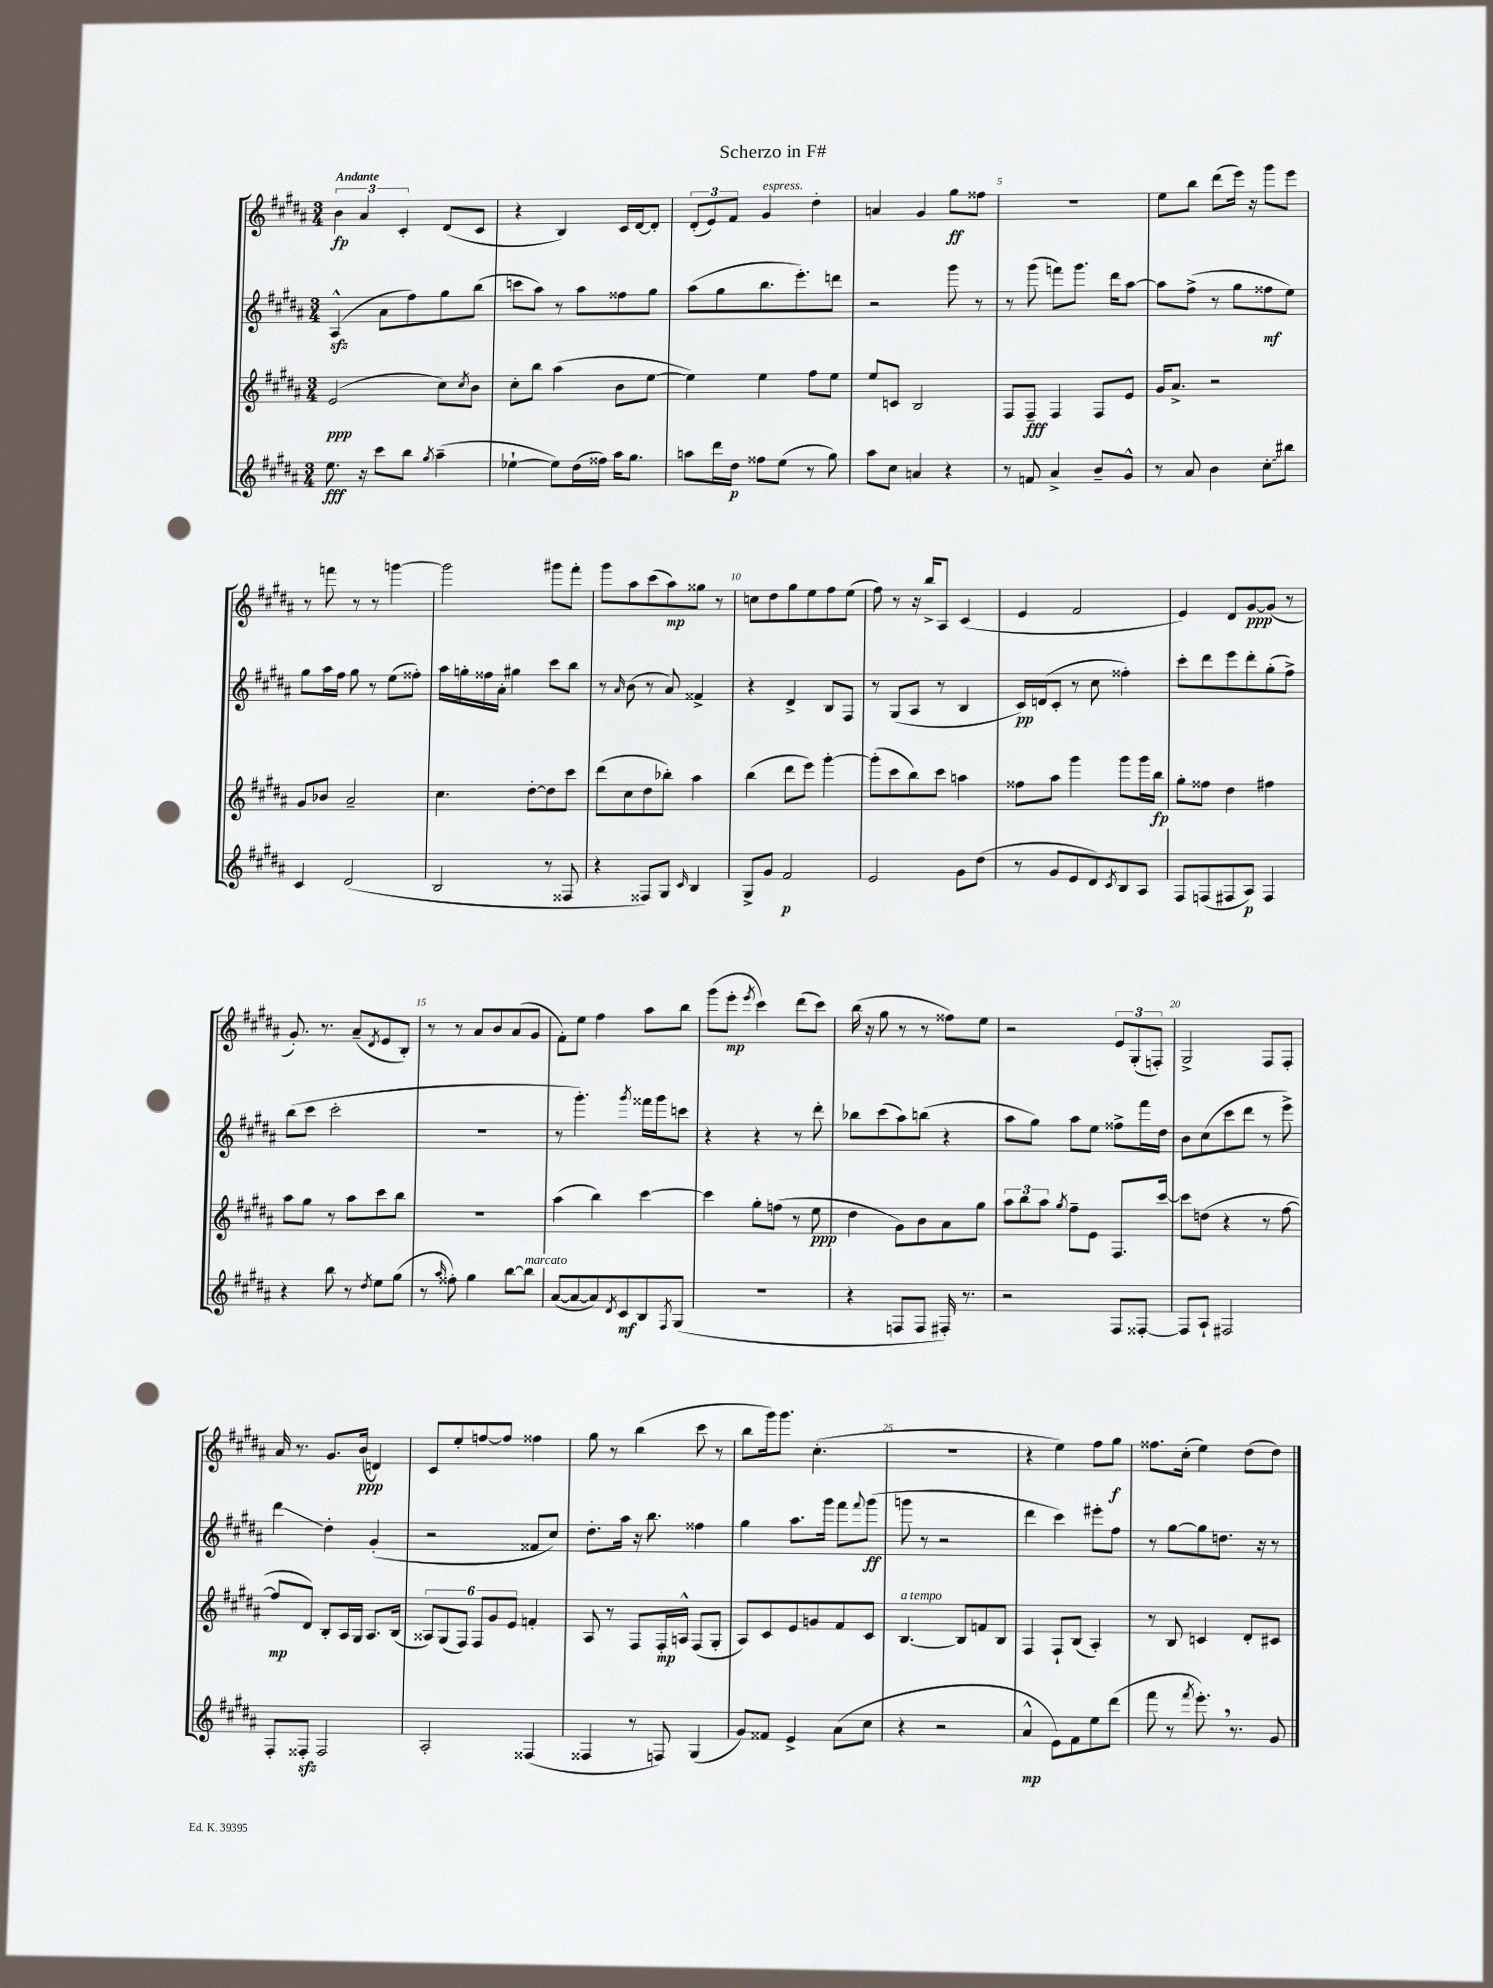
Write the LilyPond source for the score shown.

\header { title = "Scherzo in F#" }
<<
\new StaffGroup <<
\new Staff = "s0" {
    \clef treble \key b \major \numericTimeSignature \time 3/4 \tempo "Andante"
    \tuplet 3/2 { b'4\fp ais'4 cis'4-. } dis'8( cis'8 |
    r4 b4) cis'16 dis'16~ dis'8-. |
    \tuplet 3/2 { dis'8-.( e'8) fis'8 } gis'4^\markup { \italic "espress." } dis''4-. |
    a'4 gis'4 gis''8\ff fisis''8 |
    R2. |
    e''8 b''8 dis'''8( e'''16) r16 gis'''8 e'''8 |
    r8 f'''8 r8 r8 g'''4~ |
    g'''2 gis'''8 fis'''8-. |
    gis'''8 ais''8 cis'''8( ais''8\mp) gisis''8 r8 |
    c''8 dis''8 gis''8 e''8 fis''8 e''8( |
    fis''8) r8 r16 b''16-> ais8 cis'4( |
    e'4 fis'2 |
    e'4) dis'8 gis'8~\ppp gis'8( r8 |
    gis'8.-.) r8. ais'8--( \acciaccatura { dis'8 } e'8 b8-.) |
    r8 r8 ais'8 b'8 ais'8( gis'8 |
    fis'8-.) e''8 fis''4 ais''8 b''8 |
    gis'''8( e'''8-.\mp \acciaccatura { e'''8 } cis'''4) dis'''8( cis'''8) |
    b''16( r16 gis''8 r8 r8 fisis''8) e''8 |
    r2 \tuplet 3/2 { e'8 gis8-.( f8-.) } |
    gis2-> fis8 fis8-. |
    ais'16 r8. gis'8. b'16\ppp( d'4) |
    cis'8 e''8-. f''8~ f''8 fisis''4 |
    gis''8 r8 b''4( cis'''8 r8 |
    b''8 gis'''16) gis'''8. cis''4.-.( |
    R2. |
    r4 e''4) fis''8 gis''8\f |
    fisis''8. cis''16-.( e''4) dis''8( dis''8) \bar "|." |
}
\new Staff = "s1" {
    \clef treble \key b \major \numericTimeSignature \time 3/4
    ais4-^\sfz( ais'8 fis''8) gis''8 b''8( |
    c'''8 ais''8) r8 ais''8 fisis''8 gis''8 |
    ais''8( gis''8 b''8. e'''8.-.) d'''8 |
    r2 gis'''8 r8 |
    r8 gis'''8( f'''8) gis'''8. dis'''16 ais''8~ |
    ais''8 fis''8->( r8 gis''8 fisis''8\mf e''8) |
    gis''8 ais''16 fis''16 gis''8 r8 e''8( fisis''8-.) |
    ais''16 g''16-. fisis''16 ais'16-. gis''4 cis'''8 b''8 |
    r8 \grace { ais'16 } b'8( r8 ais'8) fisis'4-> |
    r4 dis'4-> b8 fis8 |
    r8 gis8( ais8 r8 b4 |
    cis'16\pp) d'16( cis'8-. r8 cis''8 fisis''4-.) |
    cis'''8-. dis'''8 e'''8 dis'''8-. gis''8-.( fis''8->) |
    b''8( cis'''8 cis'''2-. |
    r2. |
    r8 gis'''4.-.) \acciaccatura { gis'''8 } fisis'''16 gis'''16 c'''8 |
    r4 r4 r8 dis'''8-. |
    bes''8 cis'''8( ais''8) b''8( r4 |
    ais''8 gis''8) ais''8 e''8 fisis''8-> fis'''16 dis''16 |
    b'8 cis''8( cis'''8 dis'''8 r8 e'''8->) |
    dis'''4\glissando dis''4-. gis'4-.( |
    r2 fisis'8 cis''8) |
    dis''8.-. ais''16 r16 b''8. fisis''4 |
    gis''4 ais''8. gis'''16 fis'''8 \appoggiatura { fis'''8 } gis'''8\ff( |
    g'''8 r8 r2 |
    dis'''4 cis'''4) eis'''8-. fis''8 |
    r8 gis''8~ gis''8 d''8. r16 r8 \bar "|." |
}
\new Staff = "s2" {
    \clef treble \key b \major \numericTimeSignature \time 3/4
    e'2\ppp( cis''8) \acciaccatura { cis''8 } b'8 |
    cis''8-. b''8 ais''4( b'8 e''8~ |
    e''4) e''4 fis''8 e''8 |
    e''8 c'8 b2 |
    fis8 fis8--\fff fis4 fis8 e'8 |
    gis'16 ais'8.-> r2 |
    gis'8 bes'8 ais'2-- |
    cis''4. dis''8~-. dis''8 cis'''8 |
    dis'''8( cis''8 dis''8 bes''8-.) ais''4 |
    b''4( dis'''8 e'''8) gis'''4~-. |
    gis'''8-.( cis'''8 b''8) cis'''8 a''4 |
    fisis''8 ais''8 gis'''4 gis'''8 gis'''16 b''16\fp |
    gis''8-. fisis''8 dis''4 fis''4 |
    ais''8 gis''8 r8 ais''8 cis'''8 b''8 |
    R2. |
    ais''4( b''4) cis'''4~ |
    cis'''4 gis''8-. f''8( r8 e''8\ppp |
    dis''4 gis'8) b'8 ais'8 gis''8 |
    \tuplet 3/2 { ais''8 b''8 ais''8 } \acciaccatura { gis''8 } fis''8-- e'8 fis8. cis'''16~ |
    cis'''8 d''8( r4 r8 fis''8~ |
    fis''8\mp dis'8) b8-. ais16 gis16 ais8. b16( |
    \tuplet 6/4 { aisis8) gis8( fis8) fis8 gis'8 e'8 } f'4-. |
    ais8 r8 fis8 fis16-.\mp a16-^ fis8( gis8-. |
    ais8) cis'8 e'8 g'8 fis'8 cis'8 |
    b4.~^\markup { \italic "a tempo" } b8 f'8 b8 |
    fis4 fis8-! b8( ais4-.) |
    r8 b8 c'4 dis'8-. cis'8 \bar "|." |
}
\new Staff = "s3" {
    \clef treble \key b \major \numericTimeSignature \time 3/4
    e''8.\fff r16 cis'''8 b''8 \acciaccatura { gis''8 } ais''4--( |
    ees''4~-! ees''8) dis''16( fisis''16) ais''16 gis''8. |
    a''8 dis'''16 dis''16\p fisis''8 e''8( r8 gis''8) |
    ais''8 cis''8 a'4 r4 |
    r8 f'8 ais'4-> b'8-- gis'8-^ |
    r8 ais'8 b'4 \once \override Glissando.style = #'zigzag cis''8-.\glissando bis''8 |
    cis'4 dis'2( |
    b2 r8 fisis8 |
    r4 fisis8) gis8 \grace { cis'16 } b4 |
    gis8-> gis'8 fis'2\p |
    e'2 gis'8 dis''8( |
    r8 gis'8 e'8 dis'8) \acciaccatura { cis'8 } b8 ais8 |
    fis8 f8( fis8 ais8\p) fis4 |
    r4 b''8 r8 \acciaccatura { dis''8 } e''8 gis''8( |
    r8 \grace { ais''16 } fisis''8-.) gis''4 b''8~ b''8^\markup { \italic "marcato" } |
    ais'8~( ais'8~ ais'8) \acciaccatura { dis'8 } cis'8\mf b8 \acciaccatura { fis8 } gis8( |
    R2. |
    r4 f8 f8 fis16-.) r8. |
    r2 fis8 fisis8~-. |
    fisis8 ais8-! fis2 |
    fis8-. fisis8-.\sfz fisis2 |
    ais2-. fisis4( |
    fisis4 r8 f8) gis4( |
    gis'8) fisis'8 e'4-> ais'8( cis''8 |
    r4 r2 |
    ais'4-^\mp e'8) fis'8 e''8 dis'''8( |
    fis'''8 r8 \acciaccatura { fis'''8 } e'''8.-.) \breathe r8. gis'8 \bar "|." |
}
>>
>>
\layout { \context { \Score \override BarNumber.break-visibility = ##(#f #t #t) barNumberVisibility = #(every-nth-bar-number-visible 5) } }
